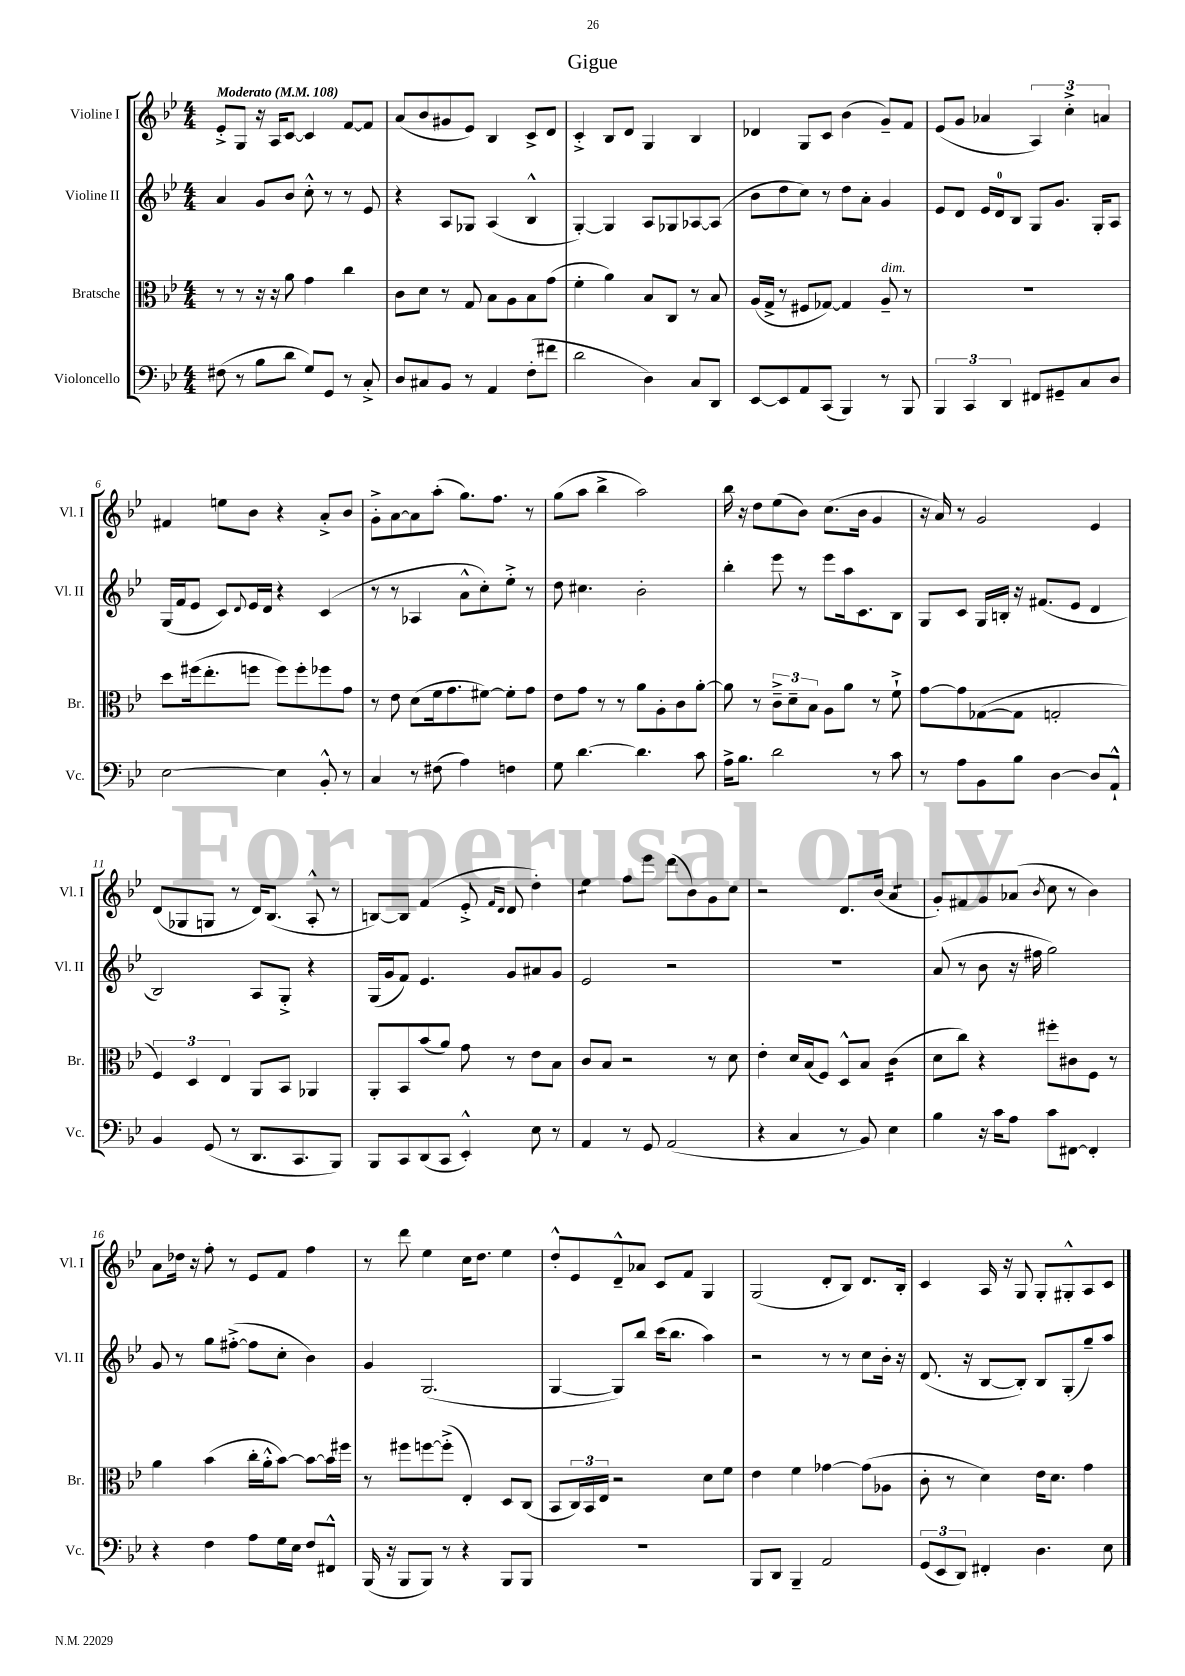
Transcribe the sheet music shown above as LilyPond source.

\header { title = "Gigue" }
<<
\new StaffGroup <<
\new Staff = "s0" \with { instrumentName = "Violine I" shortInstrumentName = "Vl. I" } {
    \clef treble \key bes \major \numericTimeSignature \time 4/4 \tempo "Moderato" 4 = 108
    ees'8-.-> g8 r16 a16 c'8~ c'4 f'8~ f'8 |
    a'8( bes'8 gis'8 ees'8) bes4 c'8-> d'8 |
    c'4-.-> bes8 d'8 g4 bes4 |
    des'4 g8 c'8 bes'4( g'8--) f'8 |
    ees'8( g'8 aes'4 \tuplet 3/2 { a4) c''4-.-> a'4 } |
    fis'4 e''8 bes'8 r4 a'8-.-> bes'8 |
    g'8-.-> a'8~ a'8 a''8-.( g''8.) f''8. r8 |
    g''8( a''8 bes''4-> a''2) |
    bes''16 r16 d''8 ees''8( bes'8) c''8.( bes'16 g'4 |
    r16 a'16) r8 g'2 ees'4 |
    d'8( ges8 g8 r8 d'16) bes8.( a8-.-^ r8 |
    b8~) b8 f'4( ees'8-.-> \grace { f'16 d'16 } d'8 d''4-.) |
    ees''4:8 f''8 ees'''8 d'''8( bes'8) g'8 c''8 |
    r2 d'8. bes'16( a'4:8 |
    g'8-.) fis'8 g'8 aes'8( \acciaccatura { bes'8 } c''8 r8 bes'4) |
    a'8 des''16 r16 f''8-. r8 ees'8 f'8 f''4 |
    r8 d'''8 ees''4 c''16 d''8. ees''4 |
    d''8-.-^ ees'8 d'8---^ aes'8 c'8 f'8 g4 |
    g2( d'8-. bes8) d'8. bes16-. |
    c'4 a16 r16 g8 g8-. gis8-.-^ a8 c'8 \bar "|." |
}
\new Staff = "s1" \with { instrumentName = "Violine II" shortInstrumentName = "Vl. II" } {
    \clef treble \key bes \major \numericTimeSignature \time 4/4
    a'4 g'8 bes'8 c''8-.-^ r8 r8 ees'8 |
    r4 a8 ges8 a4( bes4-^ |
    g4~-.) g4 a8 ges8 aes8~ aes8( |
    bes'8 d''8 c''8) r8 d''8 a'8-. g'4 |
    ees'8 d'8 ees'16 d'16-0 bes8 g8 g'8. g16-. a8 |
    g16( f'16 ees'8 c'8) \appoggiatura { d'8 } ees'16 d'16 r4 c'4( |
    r8 r8 aes4 a'8-^ c''8-.) ees''8-.-> r8 |
    d''8 cis''4. bes'2-. |
    bes''4-. ees'''8 r8 ees'''8 a''16 c'8. bes8 |
    g8 c'8 g16 b16-. r16 fis'8.( ees'8 d'4 |
    bes2) a8 g8-.-> r4 |
    g16( g'16 f'8) ees'4. g'8 ais'8 g'8 |
    ees'2 r2 |
    r1 |
    a'8( r8 bes'8 r16 fis''16 g''2) |
    g'8 r8 g''8 fis''8~-.->( fis''8 c''8-. bes'4) |
    g'4 g2.( |
    g4~ g8) bes''8 c'''16( bes''8. a''4) |
    r2 r8 r8 c''8 bes'16-. r16 |
    d'8.( r16 bes8~ bes8-.) bes8 g8-.( g''8--) a''8 \bar "|." |
}
\new Staff = "s2" \with { instrumentName = "Bratsche" shortInstrumentName = "Br." } {
    \clef alto \key bes \major \numericTimeSignature \time 4/4
    r8 r8 r16 r16 a'8 g'4 c''4 |
    c'8 d'8 r8 g8 bes8 a8 bes8 g'8( |
    f'4-. a'4) bes8 c8 r8 bes8 |
    a16( g16-> r8 fis8 ges8~) ges4 a8--^\markup { \italic "dim." } r8 |
    R1 |
    d''8 fis''16( ees''8.-. f''8 f''8) f''8-. fes''8 g'8 |
    r8 ees'8 d'8( f'16 g'8. fis'8~) fis'8-. g'8 |
    ees'8 g'8 r8 r8 a'8 a8-. c'8 a'8~-. |
    a'8 r8 \tuplet 3/2 { c'8---> d'8-- bes8 } a8 a'8 r8 f'8-!-> |
    g'8~ g'8 ges8~( ges8 g2-. |
    \tuplet 3/2 { f4) d4 ees4 } a,8 bes,8 aes,4 |
    a,8-. bes,8 bes'8( a'8) g'8 r8 ees'8 bes8 |
    c'8 bes8 r2 r8 d'8 |
    ees'4-. d'16 bes16( f8) d8-^ bes8 c'4:16( |
    d'8 c''8) r4 fis''8-. cis'8 f8 r8 |
    a'4 bes'4( c''16-. a'16-.-^ bes'8~) bes'8~ bes'16 fis''16 |
    r8 fis''8 f''8~ f''8-.->( ees4-.) d8 c8( |
    bes,8 \tuplet 3/2 { c16) bes,16 ees16 } r2 d'8 f'8 |
    ees'4 f'4 ges'4~ ges'8( aes8 |
    c'8-. r8 d'4) ees'16 d'8. g'4 \bar "|." |
}
\new Staff = "s3" \with { instrumentName = "Violoncello" shortInstrumentName = "Vc." } {
    \clef bass \key bes \major \numericTimeSignature \time 4/4
    fis8( r8 bes8 d'8 g8) g,8 r8 c8-.-> |
    d8 cis8 bes,8 r8 a,4 f8-.( fis'8 |
    d'2 d4) c8 d,8 |
    ees,8~ ees,8 a,8 c,8( bes,,4) r8 bes,,8 |
    \tuplet 3/2 { bes,,4 c,4 d,4 } fis,8 gis,8-- c8 d8 |
    ees2~ ees4 bes,8-.-^ r8 |
    c4 r8 fis8( a4) f4 |
    g8 d'4.~ d'4. c'8 |
    a16-> bes8. d'2 r8 c'8 |
    r8 a8 bes,8 bes8 d4~ d8 a,8-!-^ |
    bes,4 g,8( r8 d,8. c,8. bes,,8) |
    bes,,8 c,8 d,8( c,8 ees,4-.-^) ees8 r8 |
    a,4 r8 g,8 a,2( |
    r4 c4 r8 bes,8) ees4 |
    bes4 r16 c'16 a8 c'8 fis,8~ fis,4-. |
    r4 f4 a8 g16 ees16 f8 fis,8-^ |
    bes,,16( r16 bes,,8 bes,,8) r8 r4 bes,,8 bes,,8 |
    R1 |
    bes,,8 d,8 bes,,4-- a,2 |
    \tuplet 3/2 { g,8( ees,8 d,8) } fis,4-. d4. ees8 \bar "|." |
}
>>
>>
